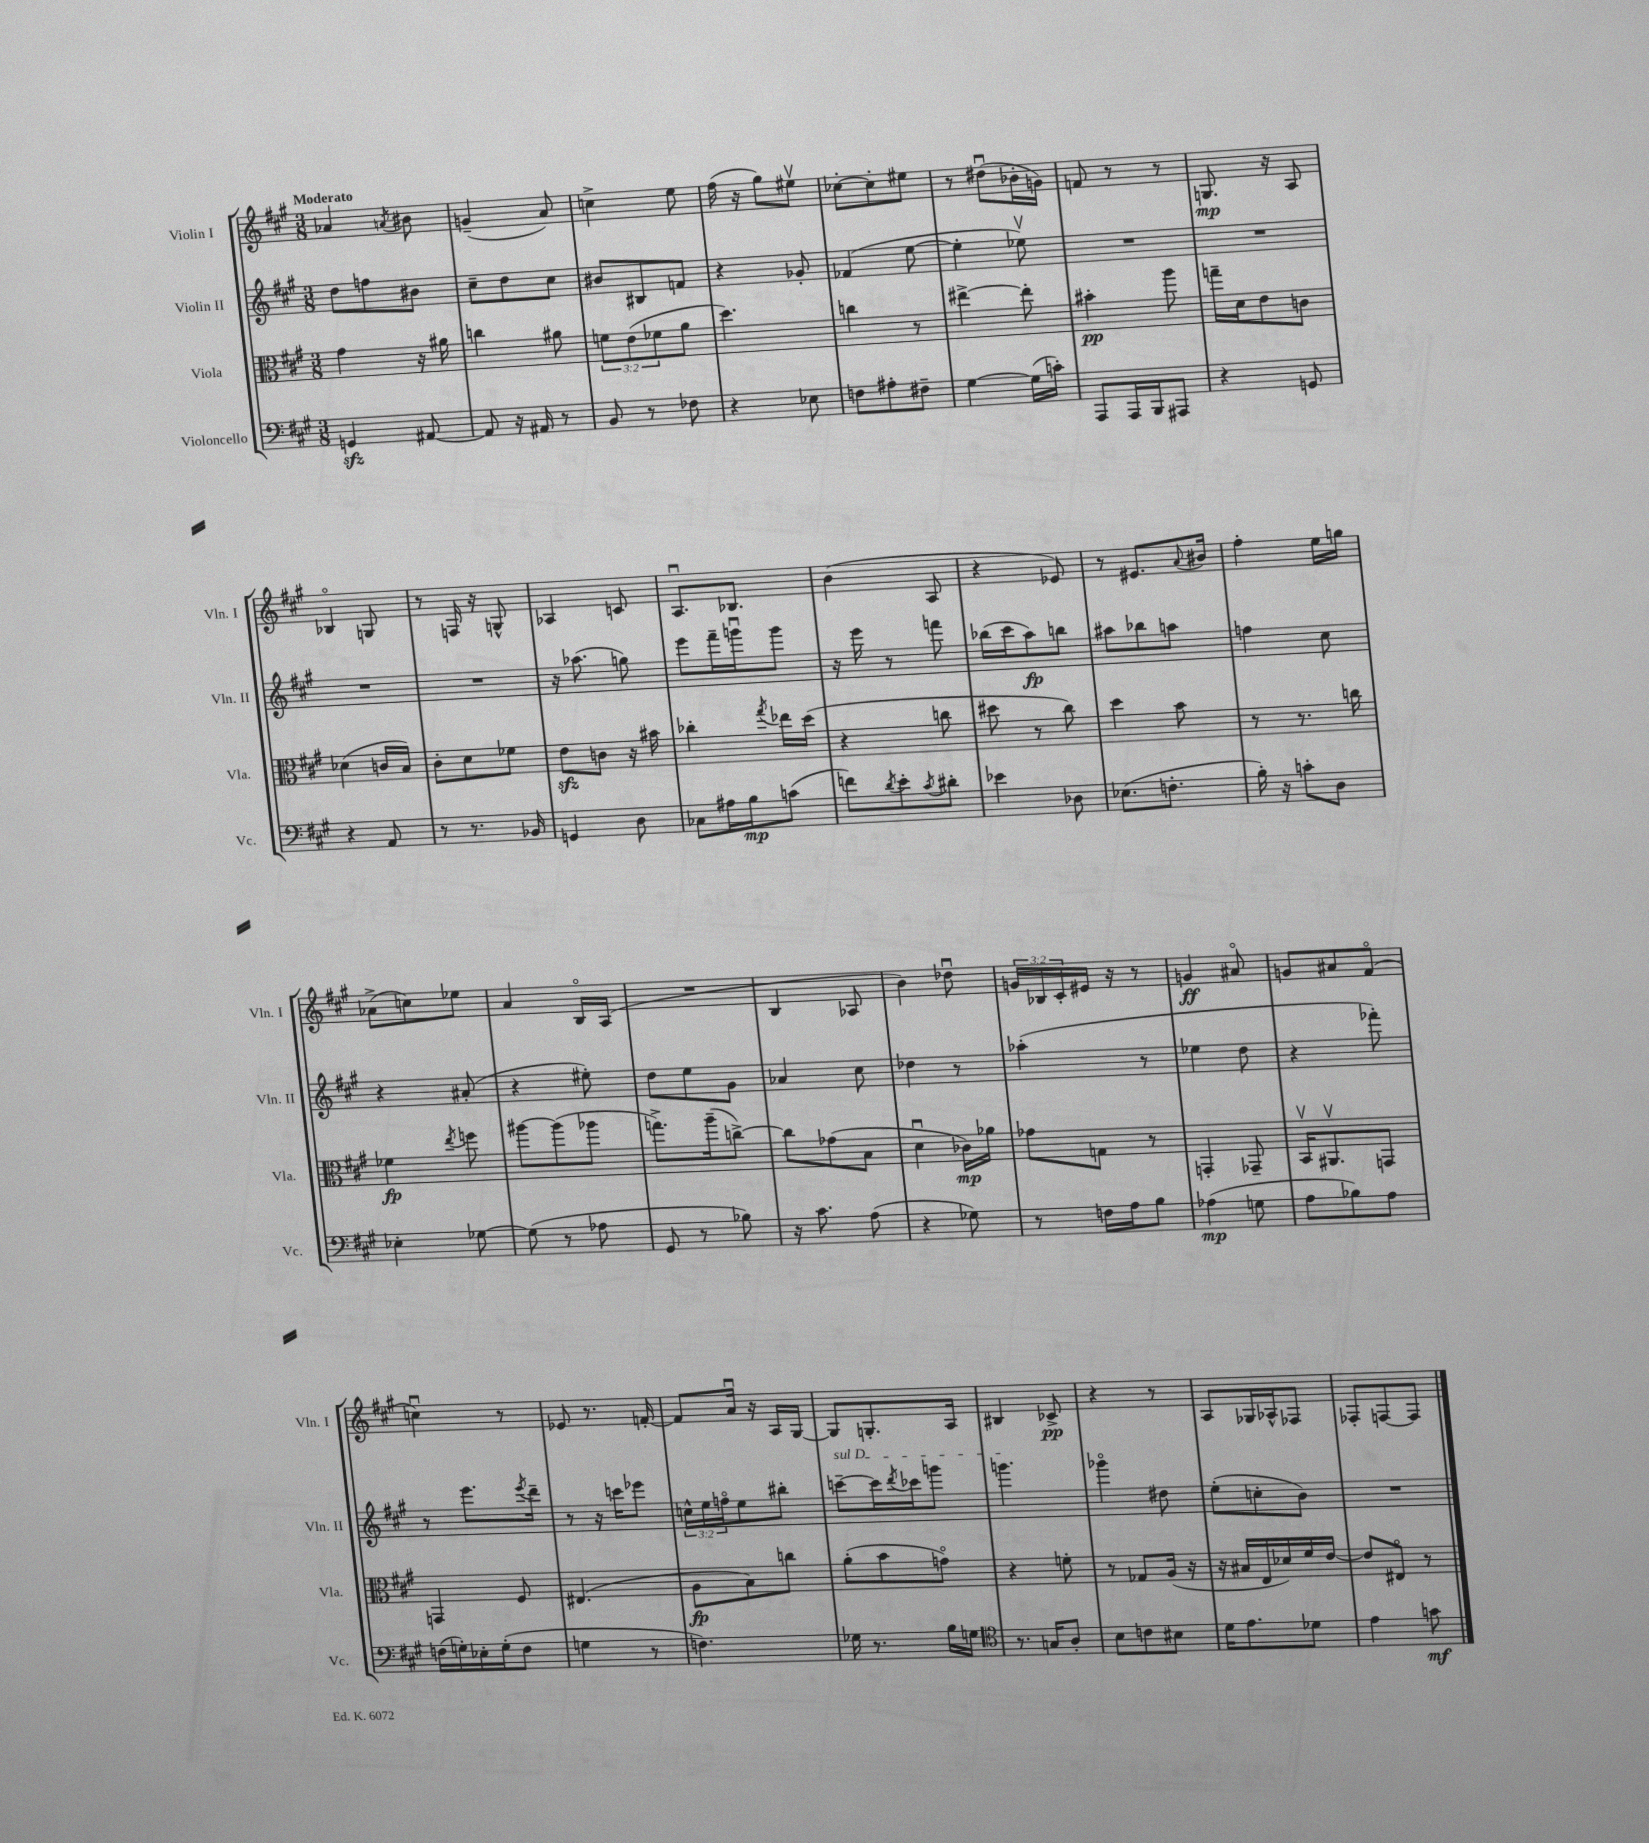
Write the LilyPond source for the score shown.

<<
\new StaffGroup <<
\new Staff = "s0" \with { instrumentName = "Violin I" shortInstrumentName = "Vln. I" } {
    \clef treble \key a \major \numericTimeSignature \time 3/8 \override Staff.TupletNumber.text = #tuplet-number::calc-fraction-text \tempo "Moderato"
    aes'4 \acciaccatura { a'8 } bis'8 |
    g'4--( a'8) |
    c''4-> e''8 |
    fis''16( r16 gis''8) eis''8\upbow |
    ces''8~-. ces''8-. eis''8 |
    r8 dis''8\downbow( bes'16-. g'16) |
    f'8 r8 r8 |
    g8.\mp r16 a8 |
    bes4\flageolet g8 |
    r8 f16 r16 g8-^ |
    aes4 c'8 |
    a8.\downbow bes8. |
    b'4( a8 |
    r4 ees'8) |
    r8 eis'8. \appoggiatura { a'8 } bis'16 |
    fis''4-. e''16 g''16 |
    aes'8->( c''8) ees''8 |
    a'4 b16\flageolet a16( |
    R4. |
    b4 aes8 |
    b'4) des''8\downbow |
    \tuplet 3/2 { g'16 bes16 cis'16-. } eis'16 r16 r8 |
    g'4\ff ais'8\flageolet |
    g'8 ais'8 fis'8\flageolet( |
    c''4\downbow) r8 |
    ees'8 r8. f'16~-. |
    f'8 a'16\downbow r16 a16 gis16~ |
    gis8 g8.-. a16 |
    bis4 ces'8->\pp |
    r4 r8 |
    a8 ges16 aes16-^ fes8 |
    fes8-. f8~ f8 \bar "|." |
}
\new Staff = "s1" \with { instrumentName = "Violin II" shortInstrumentName = "Vln. II" } {
    \clef treble \key a \major \numericTimeSignature \time 3/8 \override Staff.TupletNumber.text = #tuplet-number::calc-fraction-text
    d''8 f''8 bis'8 |
    cis''8-- d''8 cis''8 |
    bis'8 bis8 f'8 |
    r4 ges'8-. |
    fes'4( e''8~ |
    e''4-. ees''8\upbow) |
    R4. |
    R4. |
    R4. |
    R4. |
    r16 aes''8.( g''8) |
    e'''8 fis'''16-- g'''16\downbow g'''8 |
    r16 e'''16 r8 f'''8 |
    bes''16( cis'''16 a''8\fp) b''8 |
    ais''8 bes''8 a''8 |
    f''4 cis''8 |
    r4 ais'8-.( |
    r4 eis''8-.) |
    d''8 e''8 gis'8 |
    aes'4 cis''8 |
    des''4 r8 |
    aes''4-.( r8 |
    ees''4 d''8 |
    r4 fes'''8-.) |
    r8 e'''8. \acciaccatura { e'''8 } d'''16-- |
    r8 r16 c'''16 ees'''8 |
    \tuplet 3/2 { c''16-^ e''16 f''16\flageolet } e''8 bis''8-. |
    \once \override TextSpanner.bound-details.left.text = \markup { \italic "sul D" } c'''8~--\startTextSpan c'''16 \acciaccatura { d'''8 } ces'''16 g'''8 |
    g'''4.\stopTextSpan |
    ges'''4\flageolet dis''8 |
    e''8-.( c''8-. b'8) |
    R4. \bar "|." |
}
\new Staff = "s2" \with { instrumentName = "Viola" shortInstrumentName = "Vla." } {
    \clef alto \key a \major \numericTimeSignature \time 3/8 \override Staff.TupletNumber.text = #tuplet-number::calc-fraction-text
    gis'4 r16 ais'16 |
    c''4 ais'8 |
    \tuplet 3/2 { f'8 e'8( fes'8 } a'8 |
    d''4.) |
    c''4 r8 |
    eis''4~-> eis''8-. |
    bis'4-.\pp a''8 |
    g''16-- d'16 e'8 c'8 |
    des'4( c'16 b16) |
    cis'8-. d'8 fes'8 |
    e'8\sfz c'8 r16 bis'16 |
    ces''4-. \acciaccatura { gis''8 } ees''16 d''16( |
    r4 c''8 |
    dis''8 r8 cis''8) |
    d''4 b'8 |
    r8 r8. c''16 |
    fes'4\fp \acciaccatura { e''8 } f''8 |
    ais''8~ ais''8( aes''8 |
    g''8.->) a''16--( c''8~->) |
    c''8 ges'8( b8 |
    d'4\downbow ces'16\mp) aes'16 |
    ges'8 g8 r8 |
    g,4-. ges,8-- |
    b,16\upbow ais,8.\upbow g,8 |
    g,4 fis8 |
    eis4.( |
    a8\fp b8) c''8 |
    a'8-.( b'8 g'8\flageolet) |
    r4 f'8-. |
    r8 ges8 a16( r16 |
    r16 bis16 e16 des'16) fis'16 e'16~ |
    e'8 eis8\flageolet r8 \bar "|." |
}
\new Staff = "s3" \with { instrumentName = "Violoncello" shortInstrumentName = "Vc." } {
    \clef bass \key a \major \numericTimeSignature \time 3/8
    g,4\sfz ais,8~ |
    ais,8 r16 ais,16 r8 |
    b,8 r8 fes8 |
    r4 ees8 |
    f8 ais8-. fis8-- |
    gis4~ gis16( c'16-.) |
    a,,8 a,,16 b,,16 ais,,8 |
    r4 g,8 |
    r4 a,8 |
    r8 r8. bes,16 |
    g,4 d8 |
    ces8 ais16 b16\mp c'8( |
    f'8) \acciaccatura { d'8 } e'8-. \acciaccatura { cis'8 } dis'8-. |
    ees'4 des8 |
    ees8.( f8.-. |
    b16-.) r16 c'8-. d8 |
    ees4-. ges8~ |
    ges8( r8 aes8 |
    gis,8 r8 bes8) |
    r16 cis'8. a8( |
    r4 ges8) |
    r8 f16 a16 b8 |
    aes4\mp( g8 |
    a8 bes8) a8 |
    f16( g16-.) ees16-. g16-.( f8 |
    g4 r8 |
    f4.) |
    ges16 r8. b16 g16 |
    \clef tenor r8. g16 a8-. |
    b8 c'8 bis8 |
    d'16 e'8. des'8 |
    e'4 g'8\mf \bar "|." |
}
>>
>>
\layout { \context { \Score \remove "Bar_number_engraver" } }
